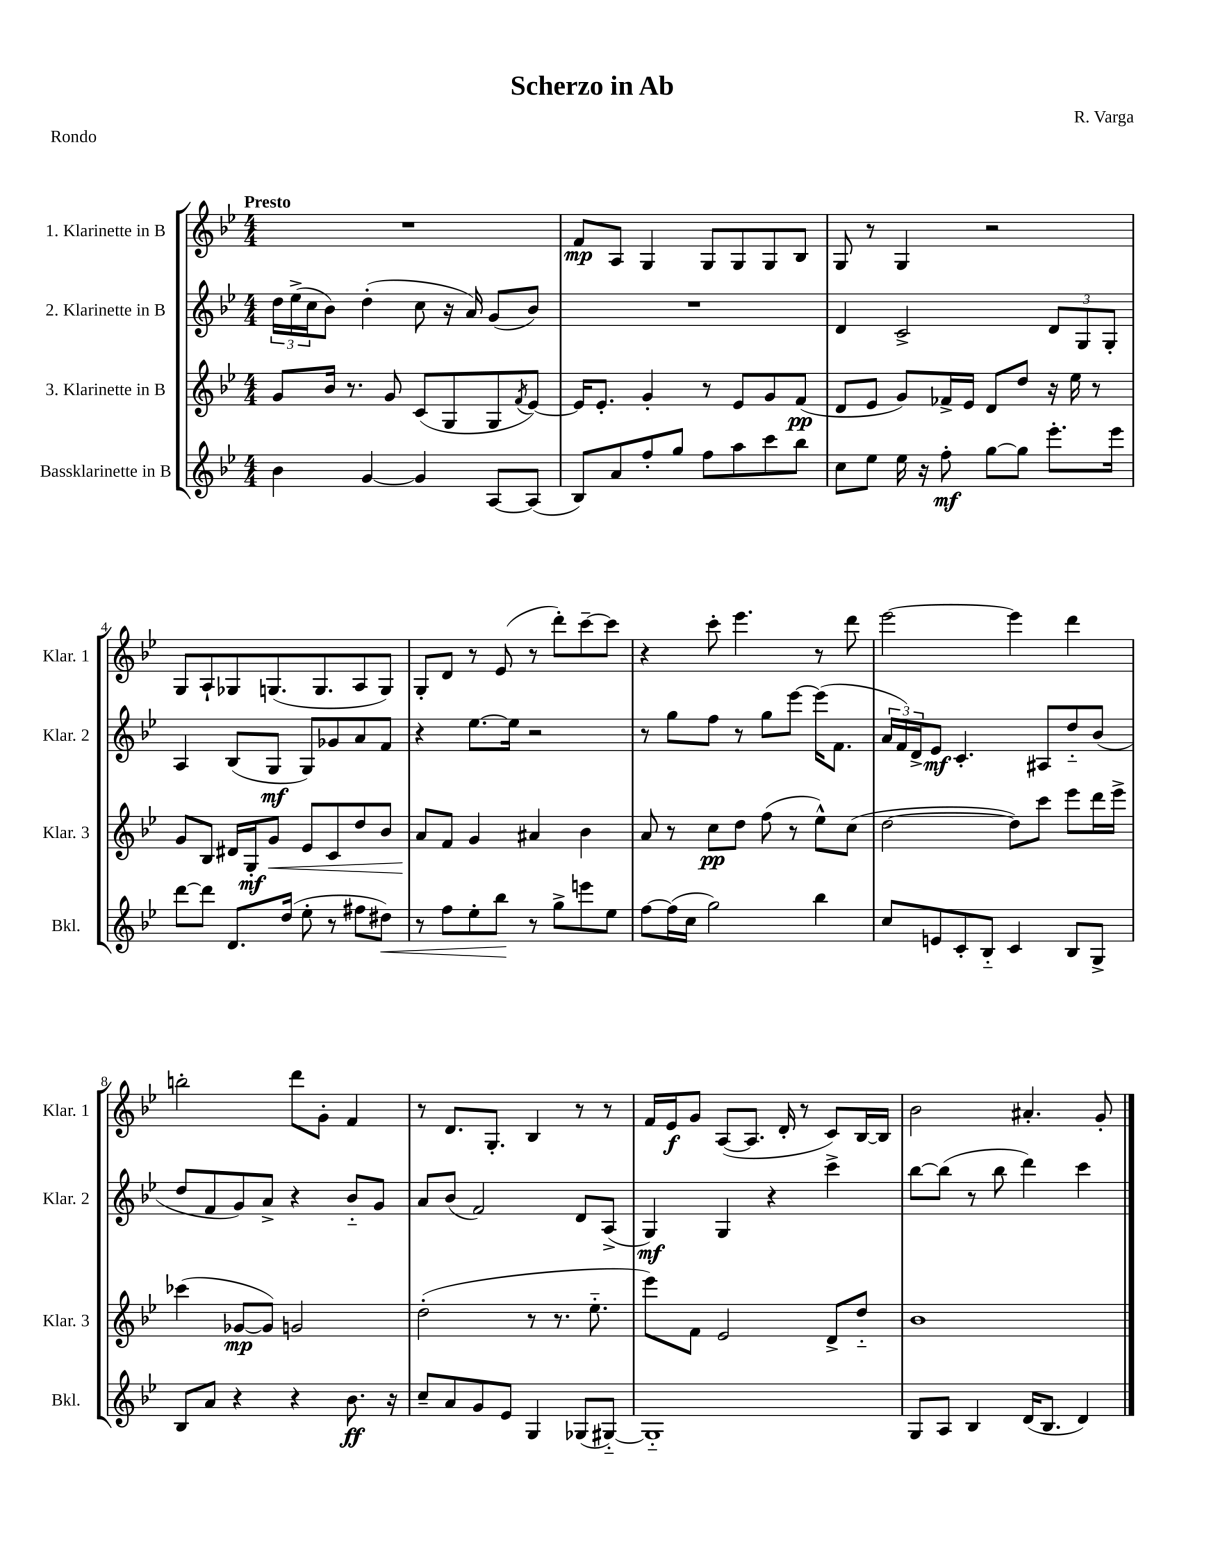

**kern	**kern	**kern	**kern
*staff4	*staff3	*staff2	*staff1
*clefG2	*clefG2	*clefG2	*clefG2
*k[b-e-]	*k[b-e-]	*k[b-e-]	*k[b-e-]
*M4/4	*M4/4	*M4/4	*M4/4
4b-	8g	24dd	1r
.	.	(24ee-^	.
.	.	24cc	.
.	16b-	8b-)	.
.	8.r	.	.
[4g	.	(4dd'	.
.	8g	.	.
4g]	(8c	8cc	.
.	8G	16r	.
.	.	16a)	.
[8A	8G	(8g	.
.	8qf	.	.
(8A]	[8e-)	8b-)	.
=	=	=	=
8B-)	16e-]	1r	8f
.	8.e-'	.	.
8a	.	.	8A
8ff'	4g'	.	4G
8gg	.	.	.
8ff	8r	.	8G
8aa	8e-	.	8G
8ccc	8g	.	8G
8bb-	(8f	.	8B-
=	=	=	=
8cc	8d	4d	8G
8ee-	8e-	.	8r
16ee-	8g)	2c^	4G
16r	.	.	.
8ff'	16f-^	.	.
.	16e-	.	.
[8gg	8d	.	2r
8gg]	8dd	.	.
8.eee-'	16r	12d	.
.	16ee-	.	.
.	.	12G	.
.	8r	.	.
.	.	12G'	.
16eee-	.	.	.
=	=	=	=
[8ddd	8g	4A	8G
8ddd]	8B-	.	8A`
8.d	16d#	(8B-	8G-
.	16G'	.	.
.	8g	8G	(8.G
(16dd	.	.	.
8ee-'	8e-	8G)	.
.	.	.	8.G
8r	8c	8g-	.
8ff#	8dd	8a	8A
8dd#)	8b-	8f	8G)
=	=	=	=
8r	8a	4r	8G'
8ff	8f	.	8d
8ee-'	4g	[8.ee-	8r
8bb-	.	.	(8e-
.	.	16ee-]	.
8r	4a#	2r	8r
8gg^	.	.	8ddd')
8eee	4b-	.	[8ccc~
8ee-	.	.	8ccc]
=	=	=	=
[8ff	8a	8r	4r
(16ff]	8r	8gg	.
16cc	.	.	.
2gg)	8cc	8ff	8ccc'
.	8dd	8r	4.eee-
.	(8ff	8gg	.
.	8r	[8eee-	.
4bb-	8ee-^^)	(16eee-]	8r
.	.	8.f	.
.	(8cc	.	8ddd
=	=	=	=
8cc	[2dd	24a	[2eee-
.	.	24f)	.
.	.	24d^	.
8e	.	8e-	.
8c'	.	4.c'	.
8B-'~	.	.	.
4c	8dd])	.	4eee-]
.	8ccc	8A#	.
8B-	8eee-	8dd'~	4ddd
8G^	16ddd	(8b-	.
.	16eee-^	.	.
=	=	=	=
8B-	(4ccc-	8dd	2bb'
8a	.	8f	.
4r	[8g-	8g)	.
.	8g-])	8a^	.
4r	2g	4r	8ddd
.	.	.	8g'
8.b-	.	8b-'~	4f
.	.	8g	.
16r	.	.	.
=	=	=	=
8cc~	(2dd'	8a	8r
8a	.	(8b-	8.d
8g	.	2f)	.
.	.	.	8.G'
8e-	.	.	.
4G	8r	.	4B-
.	8.r	.	.
(8G-	.	8d	8r
.	8.ee-'~	.	.
[8G#'~)	.	(8A^	8r
=	=	=	=
1G#'~]	8eee-)	4G)	16f
.	.	.	16e-
.	8f	.	8g
.	2e-	4G	([8A
.	.	.	8.A]
.	.	4r	.
.	.	.	16d'
.	.	.	8r
.	8d^	4ccc^	8c)
.	8dd'~	.	[16B-
.	.	.	16B-]
=	=	=	=
8G	1b-	[8bb-	2b-
8A	.	(8bb-]	.
4B-	.	8r	.
.	.	8bb-	.
(16d	.	4ddd)	4.a#'
8.B-	.	.	.
4d)	.	4ccc	.
.	.	.	8g'
==	==	==	==
*-	*-	*-	*-
